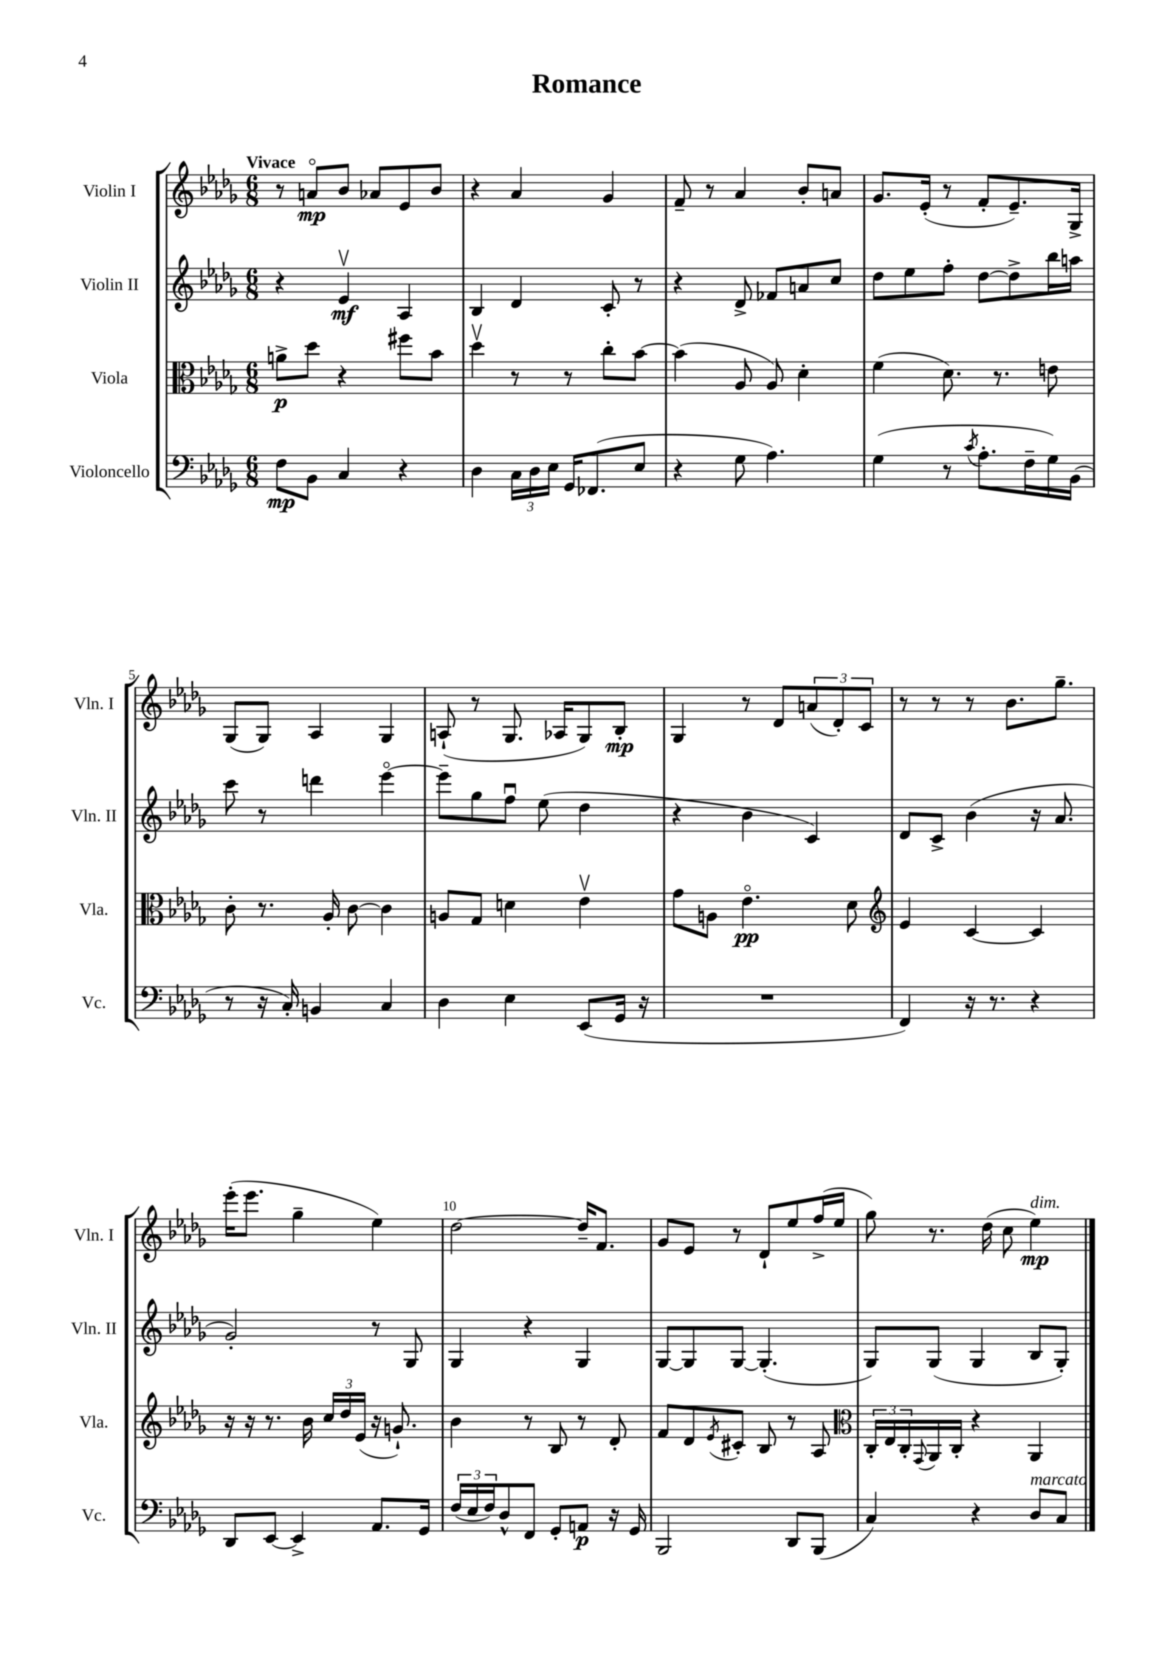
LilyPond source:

\header { title = "Romance" }
<<
\new StaffGroup <<
\new Staff = "s0" \with { instrumentName = "Violin I" shortInstrumentName = "Vln. I" } {
    \clef treble \key des \major \numericTimeSignature \time 6/8 \tempo "Vivace"
    r8 a'8\flageolet\mp bes'8 aes'8 ees'8 bes'8 |
    r4 aes'4 ges'4 |
    f'8-- r8 aes'4 bes'8-. a'8 |
    ges'8. ees'16-.( r8 f'8-. ees'8.--) ges16-> |
    ges8( ges8) aes4 ges4 |
    a8-!( r8 ges8. aes16 ges8) bes8-.\mp |
    ges4 r8 des'8 \tuplet 3/2 { a'8( des'8-.) c'8 } |
    r8 r8 r8 bes'8. ges''8.-- |
    ees'''16-.( ees'''8. ges''4-- ees''4) |
    des''2~ des''16-- f'8. |
    ges'8 ees'8 r8 des'8-! ees''8 f''16->( ees''16 |
    ges''8) r8. des''16( c''8 ees''4\mp^\markup { \italic "dim." }) \bar "|." |
}
\new Staff = "s1" \with { instrumentName = "Violin II" shortInstrumentName = "Vln. II" } {
    \clef treble \key des \major \numericTimeSignature \time 6/8
    r4 ees'4\upbow\mf aes4 |
    bes4 des'4 c'8-. r8 |
    r4 des'8-> fes'8 a'8 c''8 |
    des''8 ees''8 f''8-. des''8~ des''8-> bes''16 a''16 |
    c'''8 r8 d'''4 ees'''4~\flageolet |
    ees'''8-- ges''8 f''8\downbow ees''8( des''4 |
    r4 bes'4 c'4) |
    des'8 c'8-> bes'4( r16 aes'8. |
    ges'2-.) r8 ges8 |
    ges4 r4 ges4 |
    ges8~ ges8 ges8~ ges4.-.( |
    ges8) ges8( ges4 bes8 ges8-.) \bar "|." |
}
\new Staff = "s2" \with { instrumentName = "Viola" shortInstrumentName = "Vla." } {
    \clef alto \key des \major \numericTimeSignature \time 6/8
    a'8->\p des''8 r4 fis''8 bes'8 |
    des''4\upbow r8 r8 c''8-. bes'8~ |
    bes'4( aes8 aes8) des'4-. |
    f'4( des'8.) r8. e'8 |
    c'8-. r8. aes16-. c'8~ c'4 |
    a8 ges8 d'4 ees'4\upbow |
    ges'8 a8 ees'4.\flageolet\pp des'8 |
    \clef treble ees'4 c'4~ c'4 |
    r16 r16 r8. bes'16 \tuplet 3/2 { c''16 des''16 ees'16( } r16 g'8.-!) |
    bes'4 r8 bes8 r8 des'8-. |
    f'8 des'8 \acciaccatura { ees'8 } cis'8-. bes8 r8 aes8 |
    \clef alto \tuplet 3/2 { c16-. ees16 c16-. } \appoggiatura { ges,8 } aes,16 c16-. r4 aes,4 \bar "|." |
}
\new Staff = "s3" \with { instrumentName = "Violoncello" shortInstrumentName = "Vc." } {
    \clef bass \key des \major \numericTimeSignature \time 6/8
    f8\mp bes,8 c4 r4 |
    des4 \tuplet 3/2 { c16 des16 ees16 } ges,16 fes,8.( ees8 |
    r4 ges8 aes4.) |
    ges4( r8 \acciaccatura { c'8 } aes8.-. f16-- ges16) bes,16( |
    r8 r16 c16-.) b,4 c4 |
    des4 ees4 ees,8( ges,16 r16 |
    R2. |
    f,4) r16 r8. r4 |
    des,8 ees,8~ ees,4-> aes,8. ges,16 |
    \tuplet 3/2 { f16( ees16 f16) } des8-^ f,8 ges,8-. a,8\p r16 ges,16 |
    bes,,2 des,8 bes,,8( |
    c4) r4 des8^\markup { \italic "marcato" } c8 \bar "|." |
}
>>
>>
\layout { \context { \Score \override BarNumber.break-visibility = ##(#f #t #t) barNumberVisibility = #(every-nth-bar-number-visible 5) } }
